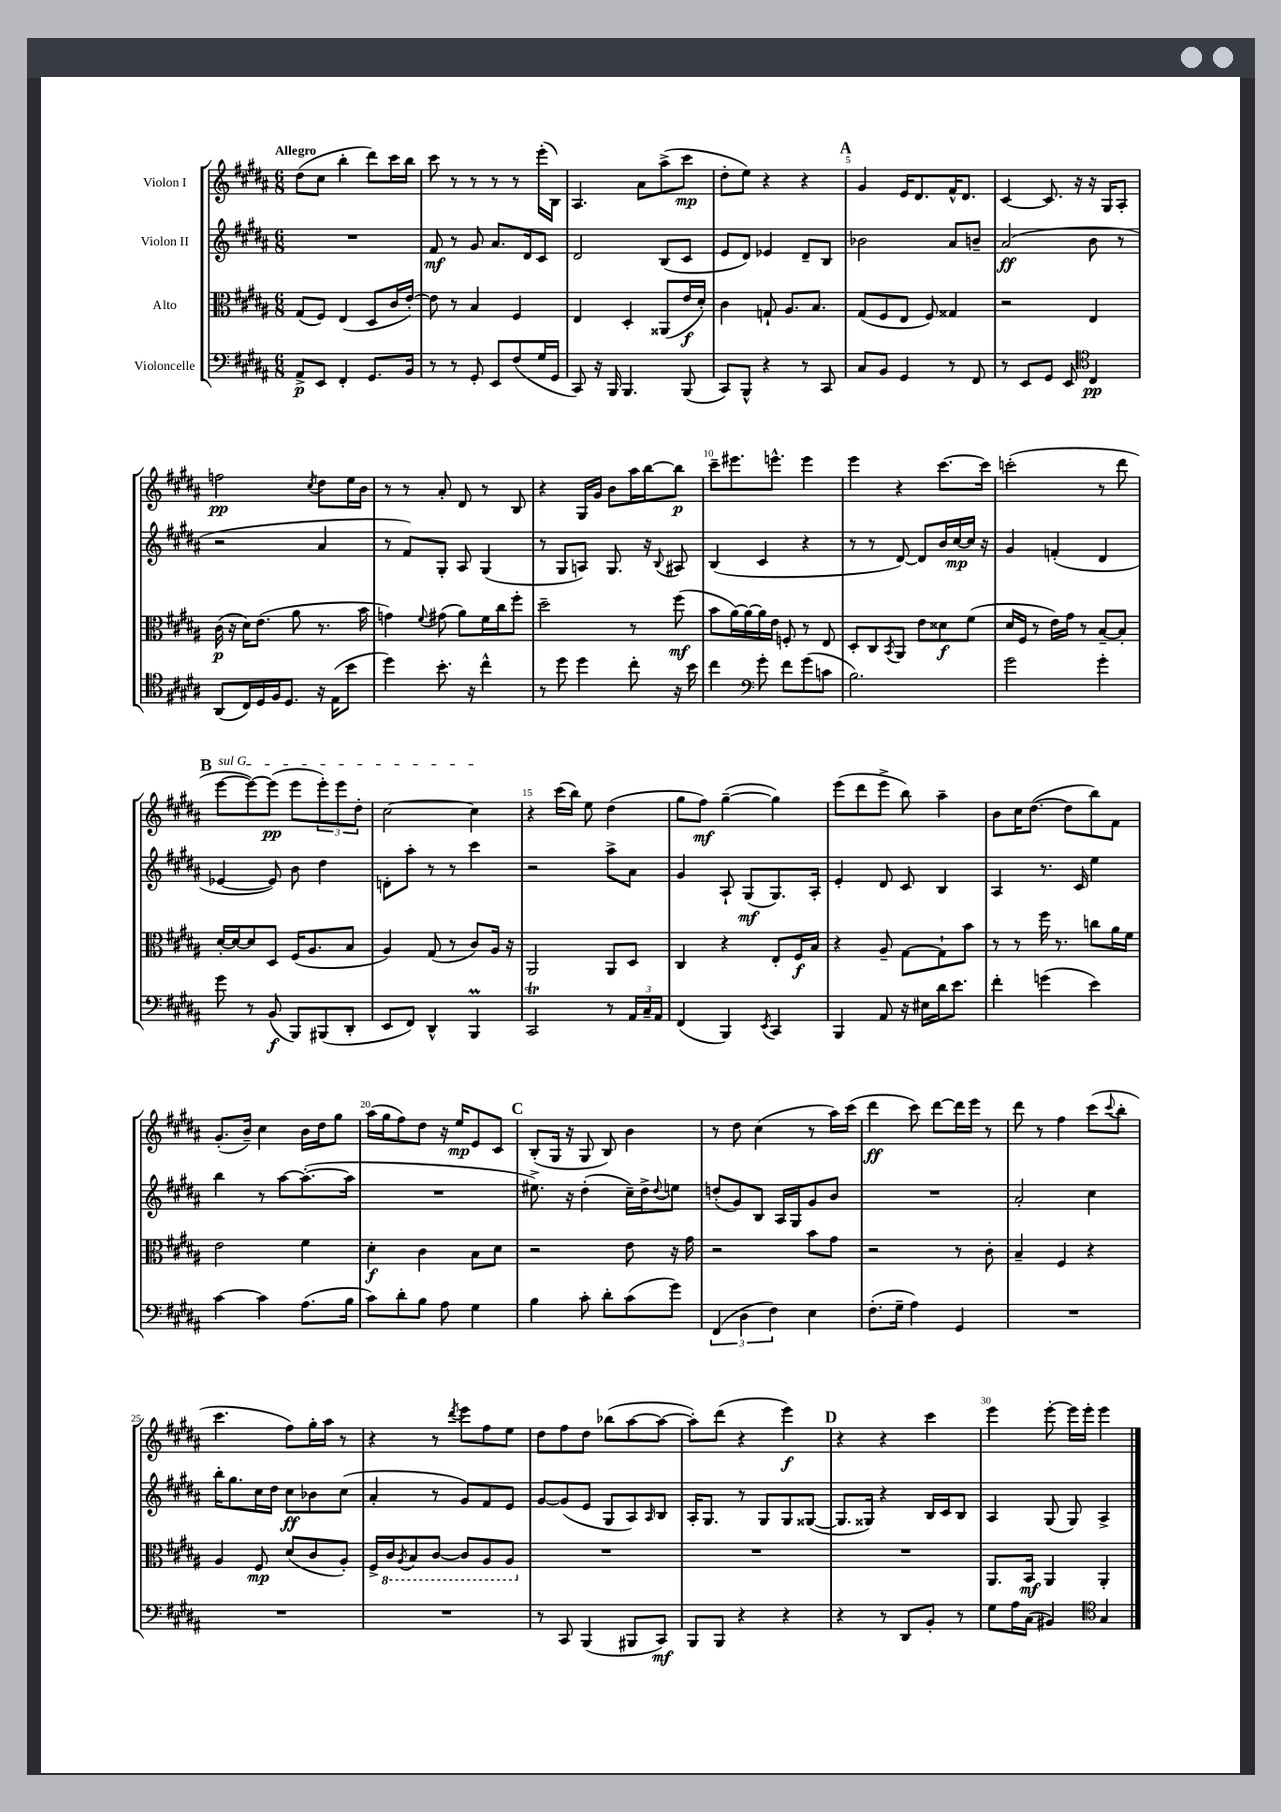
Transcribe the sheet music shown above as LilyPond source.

<<
\new StaffGroup <<
\new Staff = "s0" \with { instrumentName = "Violon I" } {
    \clef treble \key b \major \numericTimeSignature \time 6/8 \tempo "Allegro"
    dis''8( cis''8 b''4-. dis'''8) cis'''16 b''16 |
    cis'''8 r8 r8 r8 r8 e'''16-.( b16) |
    ais4. ais'8 ais''8->( cis'''8\mp |
    dis''8-. e''8) r4 r4 |
    \mark \markup { \bold "A" } gis'4 e'16 dis'8. fis'16-^ dis'8. |
    cis'4~ cis'8. r16 r16 gis16 ais8-. |
    f''2\pp \acciaccatura { cis''8 } dis''8 e''16 b'16 |
    r8 r8 ais'8-. dis'8 r8 b8 |
    r4 gis16 gis'16 b'8 ais''16 b''16~ b''8\p |
    cis'''8-- eis'''8. e'''8.-^ e'''4 |
    e'''4 r4 cis'''8.~ cis'''16 |
    c'''2-.( r8 dis'''8 |
    \mark \markup { \bold "B" } \once \override TextSpanner.bound-details.left.text = \markup { \italic "sul G" } e'''8~\startTextSpan e'''8~) e'''8\pp( e'''8 \tuplet 3/2 { e'''8-.) e'''8 dis''8-. } |
    cis''2~ cis''4\stopTextSpan |
    r4 cis'''16( b''16) e''8 dis''4( |
    gis''8 fis''8\mf) gis''4~--( gis''4) |
    e'''8( dis'''8 e'''8-> b''8) ais''4-- |
    b'8 cis''16 dis''8.~( dis''8 b''8) fis'8 |
    gis'8.-.( b'16--) cis''4 b'16 dis''16 gis''8 |
    ais''16( gis''16 fis''8) dis''8 r16 e''16\mp e'8 cis'8 |
    \mark \markup { \bold "C" } b8-.( gis16 r16 gis8 b8) b'4 |
    r8 dis''8 cis''4( r8 ais''16) cis'''16( |
    dis'''4\ff cis'''8) dis'''8~ dis'''16 e'''16 r8 |
    dis'''8 r8 fis''4 cis'''8( \appoggiatura { cis'''8 } b''8-. |
    cis'''4. fis''8) gis''16-. ais''16 r8 |
    r4 r8 \acciaccatura { dis'''8 } e'''8 fis''8 e''8 |
    dis''8 fis''8 dis''8 bes''8( ais''8~ ais''8~ |
    ais''8-.) dis'''8( r4 e'''4\f) |
    \mark \markup { \bold "D" } r4 r4 cis'''4 |
    e'''4 e'''8~-. e'''16 e'''16-. e'''4 \bar "|." |
}
\new Staff = "s1" \with { instrumentName = "Violon II" } {
    \clef treble \key b \major \numericTimeSignature \time 6/8
    R2. |
    fis'8\mf r8 gis'8 ais'8. dis'16 cis'8 |
    dis'2 b8( cis'8 |
    e'8 dis'8) ees'4 dis'8-- b8 |
    \mark \markup { \bold "A" } bes'2 ais'8 b'8-- |
    ais'2\ff( b'8 r8 |
    r2 ais'4 |
    r8 fis'8) gis8-. ais8 gis4( |
    r8 gis8 a8) gis8. r16 \appoggiatura { b8 } ais8 |
    b4( cis'4 r4 |
    r8 r8 dis'8~) dis'8 b'16 cis''16~\mp cis''16 r16 |
    gis'4 f'4-.( dis'4 |
    \mark \markup { \bold "B" } ees'4~ ees'8) b'8 dis''4 |
    d'8-. ais''8-. r8 r8 cis'''4 |
    r2 ais''8-> ais'8 |
    gis'4 ais8-! gis8\mf( gis8.) ais16-. |
    e'4-. dis'8 cis'8 b4 |
    ais4 r8. cis'16 e''4 |
    b''4 r8 ais''8~ ais''8.~-.( ais''16 |
    R2. |
    \mark \markup { \bold "C" } eis''8.->) r16 dis''4-.( cis''16--) dis''16-> \appoggiatura { dis''8 } e''8 |
    d''8-.( gis'8) b8 ais16 gis16 gis'8 b'8 |
    R2. |
    ais'2-. cis''4 |
    b''16-. gis''8. cis''16 dis''16 cis''8\ff bes'8 cis''8( |
    ais'4-. r8 gis'8) fis'8 e'8 |
    gis'8~ gis'8( e'8 gis8 ais8) \grace { ais16 } b8 |
    ais16-. gis8. r8 gis8 gis8 gisis8~( |
    \mark \markup { \bold "D" } gisis8. gisis16) r4 b16 cis'16 b8 |
    ais4 gis8( gis8) ais4-> \bar "|." |
}
\new Staff = "s2" \with { instrumentName = "Alto" } {
    \clef alto \key b \major \numericTimeSignature \time 6/8
    gis8( fis8) e4( dis8 cis'16 e'16~-.) |
    e'8 r8 b4 fis4 |
    e4 dis4-. aisis,8( e'16\f dis'16-.) |
    cis'4 g8-! ais8. b8. |
    \mark \markup { \bold "A" } gis8( fis8 e8 fis8) gisis4 |
    r2 e4 |
    cis'16\p( r16 dis'16) e'8.( ais'8 r8. b'16 |
    g'4) \appoggiatura { fis'8 } gis'8( ais'8) fis'16 cis''16 fis''8-. |
    dis''2-- r8 fis''8\mf( |
    b'8 ais'16~) ais'16~ ais'16 e'16 f8-. r8 e8 |
    dis8-. cis8 \acciaccatura { b,8 } ais,8 e'8 disis'8\f fis'8( |
    dis'16 fis16 r8 e'16) gis'16 r8 b8~-- b8-. |
    \mark \markup { \bold "B" } dis'16~-. dis'16~ dis'8 dis8 fis16( ais8. b8 |
    ais4) gis8( r8 cis'8) ais16 r16 |
    ais,2 ais,8 dis8 |
    cis4 r4 e8-. fis16\f b16 |
    r4 ais8-- gis8~ gis8-! b'8 |
    r8 r8 fis''16 r8. c''8 ais'16 fis'16 |
    e'2 fis'4 |
    dis'4-.\f cis'4 b8 dis'8 |
    \mark \markup { \bold "C" } r2 e'8 r16 gis'16 |
    r2 b'8 gis'8 |
    r2 r8 cis'8-. |
    b4-- fis4 r4 |
    ais4 fis8\mp dis'8( cis'8 ais8-.) |
    fis16-> \ottava #-1 cis16 \acciaccatura { ais,8 } b,8 cis8~ cis8 ais,8 ais,8 \ottava #0 |
    R2. |
    R2. |
    \mark \markup { \bold "D" } R2. |
    ais,8. b,16\mf ais,4 ais,4-. \bar "|." |
}
\new Staff = "s3" \with { instrumentName = "Violoncelle" } {
    \clef bass \key b \major \numericTimeSignature \time 6/8
    ais,8->\p e,8 fis,4-. gis,8. b,16 |
    r8 r8 gis,8-. e,8 fis8( gis16 gis,16 |
    cis,8) r16 b,,16 b,,4. b,,8( |
    cis,8) b,,8-^ r4 r8 cis,8 |
    \mark \markup { \bold "A" } cis8 b,8 gis,4 r8 fis,8 |
    r8 e,8 gis,8 e,8 \clef tenor cis4\pp |
    ais,8( cis16) dis16 fis16 dis8. r16 e16( b'8 |
    dis''4) b'8.-. r16 cis''4-^ |
    r8 dis''8 dis''4 cis''8-. r16 b'16 |
    cis''4 \clef bass gis'8-. fis'8 gis'8( c'8 |
    b2.) |
    gis'2 gis'4-. |
    \mark \markup { \bold "B" } gis'8 r8 b,8\f( b,,8) bis,,8( dis,8-. |
    e,8 fis,8) dis,4-^ b,,4\prall |
    cis,2\trill r8 \tuplet 3/2 { ais,16 cis16-- ais,16 } |
    fis,4( b,,4) \acciaccatura { e,8 } cis,4 |
    b,,4 ais,8 r16 eis16 dis'16 e'8. |
    fis'4-. g'4( e'4) |
    cis'4~ cis'4 ais8.( b16 |
    cis'8) dis'8-. b8 ais8 gis4 |
    \mark \markup { \bold "C" } b4 cis'8-. dis'8-. cis'8( gis'8) |
    \tuplet 3/2 { fis,4( dis4 fis4) } e4 |
    fis8.-.( gis16-- ais4) gis,4 |
    R2. |
    R2. |
    R2. |
    r8 cis,8 b,,4( bis,,8 cis,8\mf) |
    b,,8 b,,8 r4 r4 |
    \mark \markup { \bold "D" } r4 r8 dis,8 b,8-. r8 |
    gis8 ais16 cis16( bis,4) \clef tenor gis4 \bar "|." |
}
>>
>>
\layout { \context { \Score \override BarNumber.break-visibility = ##(#f #t #t) barNumberVisibility = #(every-nth-bar-number-visible 5) } }
